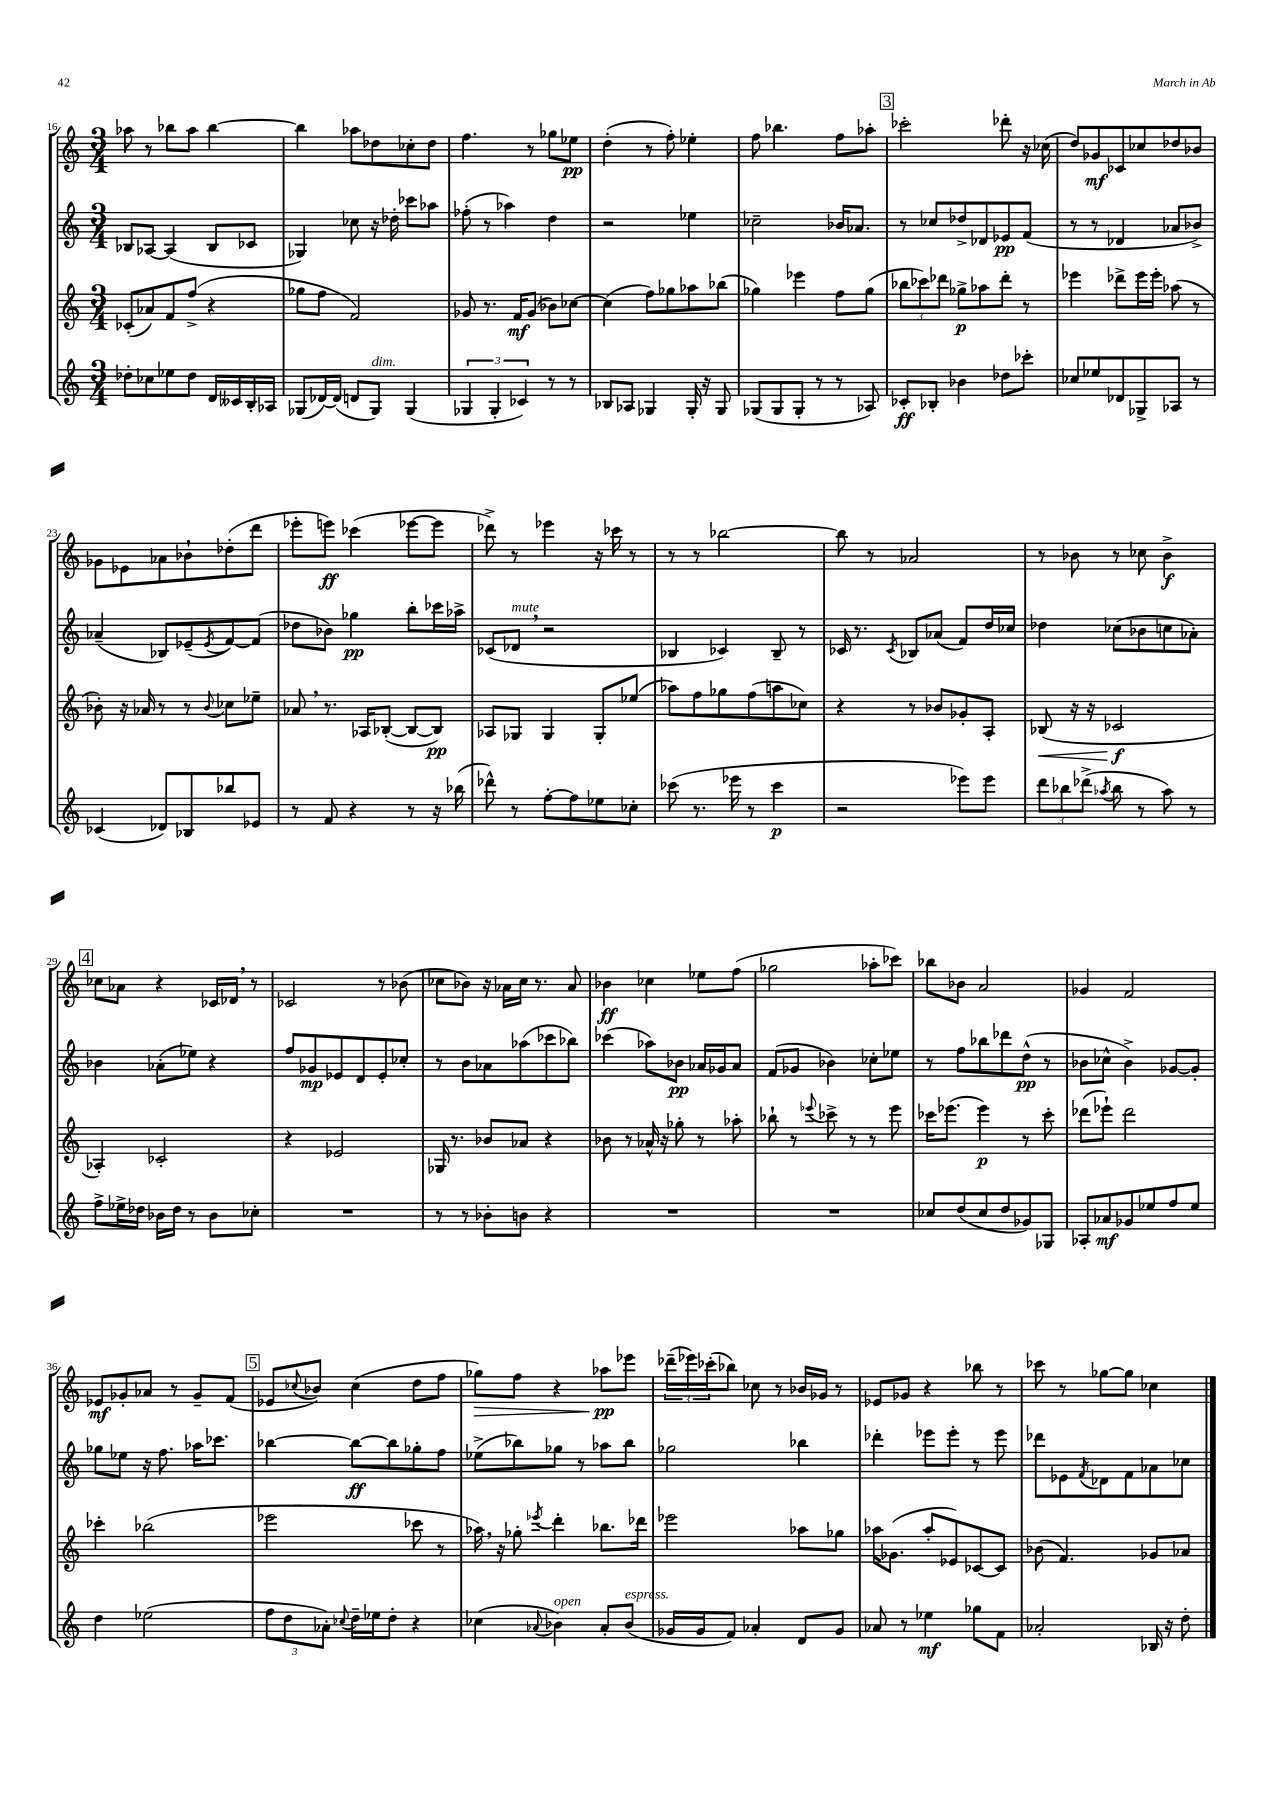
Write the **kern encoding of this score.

**kern	**kern	**kern	**kern
*staff4	*staff3	*staff2	*staff1
*clefG2	*clefG2	*clefG2	*clefG2
*k[]	*k[]	*k[]	*k[]
*M3/4	*M3/4	*M3/4	*M3/4
8dd-'\L	(8c-'/L	8B-/L	8aa-\
8cc-\	8a-/)	[8A-/J	8r
8ee-\	8f/	(4A-/]	8bb-\L
8dd-\J	(8ff^/J	.	8aa-\J
16d/LL	4r	8B-/L	[4bb-\
16c--/	.	.	.
16B'/	.	8c-/J	.
16A-/JJ	.	.	.
=	=	=	=
(8G-/L	8gg-\L	4G-/)	4bb-\]
[16d-/L)	8ff\J	.	.
(16d-/]JJ	.	.	.
8d/L	2f/)	8cc-\	8aa-\L
8G-/J)	.	16r	8dd-\
.	.	16dd-'\	.
(4G-/	.	8ccc-\L	8cc-'\
.	.	8aa-\J	8dd-\J
=	=	=	=
6G-/	8g-/	(8ff-'\	4.ff\
.	8.r	8r	.
6G-'/	.	.	.
.	.	4aa-\)	.
.	16f/LK	.	.
6c-/)	.	.	.
.	(8g-/J	.	8r
8r	8b-\L)	4dd\	8gg-\L
8r	[8cc-\J	.	8ee-\J
=	=	=	=
8B-/L	(4cc-\]	2r	(4dd'\
8A-/J	.	.	.
4G-/	8ff\L)	.	8r
.	8gg-\	.	8ff'\)
16G-'/	8aa-\	4ee-\	4ee-'\
16r	.	.	.
8G-/	(8bb-\J	.	.
=	=	=	=
(8G-/L	4gg-\)	2cc-~\	8ff\
8G-/	.	.	4.bb-\
8G-'/J	4eee-\	.	.
8r	.	.	.
8r	8ff\L	16b-/LK	8ff\L
.	.	8.a-/J	.
8A-/)	(8gg-\J	.	8aa-'\J
=	=	=	=
8c-'/L	12bb-\L	8r	2ccc-'\
.	12ccc-\)	.	.
8B-'/J	.	8cc-/L	.
.	12ddd-\J	.	.
4b-\	8gg-^\L	8dd-^/	.
.	8aa-\	8d-/	.
8dd-\L	8ddd-'\J	8e-/	8ddd-'\
8ccc-'\J	8r	(8f/J	16r
.	.	.	(16cc-\
=	=	=	=
8cc-/L	4eee-\	8r	8dd/L)
8ee-/	.	8r	8g-/
8d-/	8ddd-^\L	4d-/	8c-/
8G-^/	16eee-\L	.	8cc-/
.	16eee-'\JJ	.	.
8A-/J	(8aa-\	8a-/L	8dd-/
8r	8r	8b-^/J)	8b-/J
=	=	=	=
(4c-/	8b-'\)	(4a-~/	8g-\L
.	16r	.	8e-\
.	16a-/	.	.
8d-/L)	8r	8B-/L)	8a-\
8B-/	8r	(8e-~/	8b-`\
.	8qqb-/	8qe-/	.
8bb-/	8cc-\L	[8f/)	(8dd-'\
8e-/J	8ee-~\J	(8f/]J	8ddd\J
=	=	=	=
8r	8a-/	8dd-\L	8eee-'\L
8f/	8.r	8b-\J)	8eee\J)
4r	.	4gg-\	(4ccc-\
.	16A-/LK	.	.
.	([8B-'/J	.	.
8r	8B-/_L	8bb'\L	[8eee-\L
16r	8B-/]J)	16ccc-\L	8eee-\]J
(16bb-\	.	16aa-^\JJ	.
=	=	=	=
8ddd-^^\)	8A-/L	(8c-/L	8ddd-^\)
8r	8G-/J	8d-/J	8r
[8ff'\L	4G-/	2r	4eee-\
8ff\]	.	.	.
8ee-\	8G-'/L	.	16r
.	.	.	16ccc-\
8cc-'\J	(8ee-/J	.	8r
=	=	=	=
(8ccc-\	8aa-\L)	4B-/	8r
8.r	8ff\	.	8r
.	8gg-\	4c-/)	[2bb-\
16eee-\	.	.	.
8r	(8ff\	.	.
4ccc-\	8aa\	8B-~/	.
.	8cc-\J)	8r	.
=	=	=	=
2r	4r	16c-/	8bb-\]
.	.	8.r	.
.	.	.	8r
.	.	8qc-/	.
.	8r	8B-/L	2a-/
.	8b-/L	(8a-/J	.
8eee-\L)	8g-'/	8f/L)	.
8eee-\J	8A'/J	16dd/L	.
.	.	16cc-/JJ	.
=	=	=	=
12ddd\L	(8B-/	4dd-\	8r
12bb-\	.	.	.
.	16r	.	8b-\
(12ddd-^\J	.	.	.
.	16r	.	.
8qaa-/	.	.	.
8bb-\	2c-/	(8cc-\L	8r
8r	.	8b-\	8cc-\
8aa-\)	.	8cc\	4b-^\
8r	.	8a-'\J)	.
=	=	=	=
8ff^\L	4A-'/)	4b-\	8cc-\L
16ee-^\L	.	.	8a-\J
16dd-\JJ	.	.	.
16b-\LL	2c-'/	(8a-'\L	4r
16dd-\JJ	.	.	.
8r	.	8ee-\J)	.
8b-\L	.	4r	16c-/LL
.	.	.	16d-/JJ
8cc-'\J	.	.	8r
=	=	=	=
2.r	4r	8ff/L	2c-/
.	.	8g-/	.
.	2e-/	8e-/	.
.	.	8d/	.
.	.	8e-'/	8r
.	.	8cc-'/J	(8b-\
=	=	=	=
8r	16G-/	8r	8cc-\L
.	8.r	.	.
8r	.	8b\L	8b-\J)
8b-'\L	8b-/L	8a-\	16r
.	.	.	16a-\LL
8b\J	8a-/J	(8aa-\	16cc-\JJ
.	.	.	8.r
4r	4r	8ccc-\	.
.	.	8bb-\J)	8a-/
=	=	=	=
2.r	8b-\	(4ccc-\	4b-\
.	8r	.	.
.	16a-^^/	8aa-\L)	4cc-\
.	16r	.	.
.	8gg-'\	8b-\J	.
.	8r	16a-/LL	8ee-\L
.	.	16g-/J	.
.	8aa-'\	8a-/J	(8ff\J
=	=	=	=
2.r	8bb-`\	(8f/L	2gg-\
.	8r	8g-/J	.
.	8qqeee-/	.	.
.	8ccc-^\	4b-\)	.
.	8r	.	.
.	8r	8cc-'\L	8aa-'\L
.	8eee-\	8ee-\J	8ccc-\J)
=	=	=	=
8cc-/L	16ccc-\LK	8r	8bb-\L
.	(8.eee-\J	.	.
(8dd/	.	8ff\L	8b-\J
8cc-/	4eee-\)	8bb-\	2a/
8dd/	.	8ddd-\	.
8g-/)	8r	(8dd^^\J	.
8G-/J	8ccc-'\	8r	.
=	=	=	=
8A-'/L	(8ddd-\L	8b-\L	4g-/
8a-/	8eee-`\J)	8cc-^^\J	.
8g-/	2ddd-\	4b-^\)	2f/
8ee-/	.	.	.
8ff/	.	[8g-/L	.
8ee-/J	.	8g-'/]J	.
=	=	=	=
4dd\	4ccc-'\	8gg-\L	8e-/L
.	.	8ee-\J	8g-'/
(2ee-\	(2bb-\	16r	8a-/J
.	.	8.ff\	.
.	.	.	8r
.	.	16aa-\LK	8g-~/L
.	.	8.ccc-\J	.
.	.	.	(8f/J
=	=	=	=
12ff\L	2eee-\	[4bb-\	8e-/L
12dd\	.	.	.
.	.	.	8qqcc-/
.	.	.	8b-/J)
12a-'\J)	.	.	.
8qqcc-/	.	.	.
16dd~\LL	.	8bb-\_L	(4cc-\
16ee-\J	.	.	.
8dd'\J	.	8bb-\]	.
4r	8ccc-\	8gg-'\	8dd\L
.	8r	8ff\J	8ff\J
=	=	=	=
(4cc-\	16aa-\)	(8ee-^\L	8gg-\L)
.	16r	.	.
.	8gg-'\	8bb-\)	8ff\J
8qqa-/	8qeee-/	.	.
4b-\)	4ddd'\	8gg-\J	4r
.	.	8r	.
8a-'/L	8.bb-\L	8aa-\L	8aa-\L
(8b-/J	.	8bb-\J	8eee-\J
.	16ddd-\Jk	.	.
=	=	=	=
16g-/LL	2eee-\	2gg-\	(24ddd-~\LL
.	.	.	24eee-\)
16g-/J	.	.	.
.	.	.	(24ccc-'\J
8f/J)	.	.	8bb-\J)
4a-'/	.	.	8cc-\
.	.	.	8r
8d/L	8aa-\L	4bb-\	16b-/LL
.	.	.	16g-/JJ
8g-/J	8gg-\J	.	8r
=	=	=	=
8a-/	16aa-\LK	4ddd-'\	8e-/L
.	(8.g-\J	.	.
8r	.	.	8g-/J
4ee-\	8aa-'/L	8eee-\L	4r
.	8e-/)	8eee-'\J	.
8gg-\L	[8c-/	8r	8bb-\
8f\J	8c-/]J	8eee-\	8r
=	=	=	=
2a-'/	(8b-\	8ddd-\L	8ccc-\
.	4.f/)	8e-\	8r
.	.	8qf/	.
.	.	8d-\	[8gg-\L
.	.	8f\	8gg-\]J
16B-/	8g-/L	8a-\	4cc-\
16r	.	.	.
8dd'\	8a-/J	8cc-\J	.
==	==	==	==
*-	*-	*-	*-
